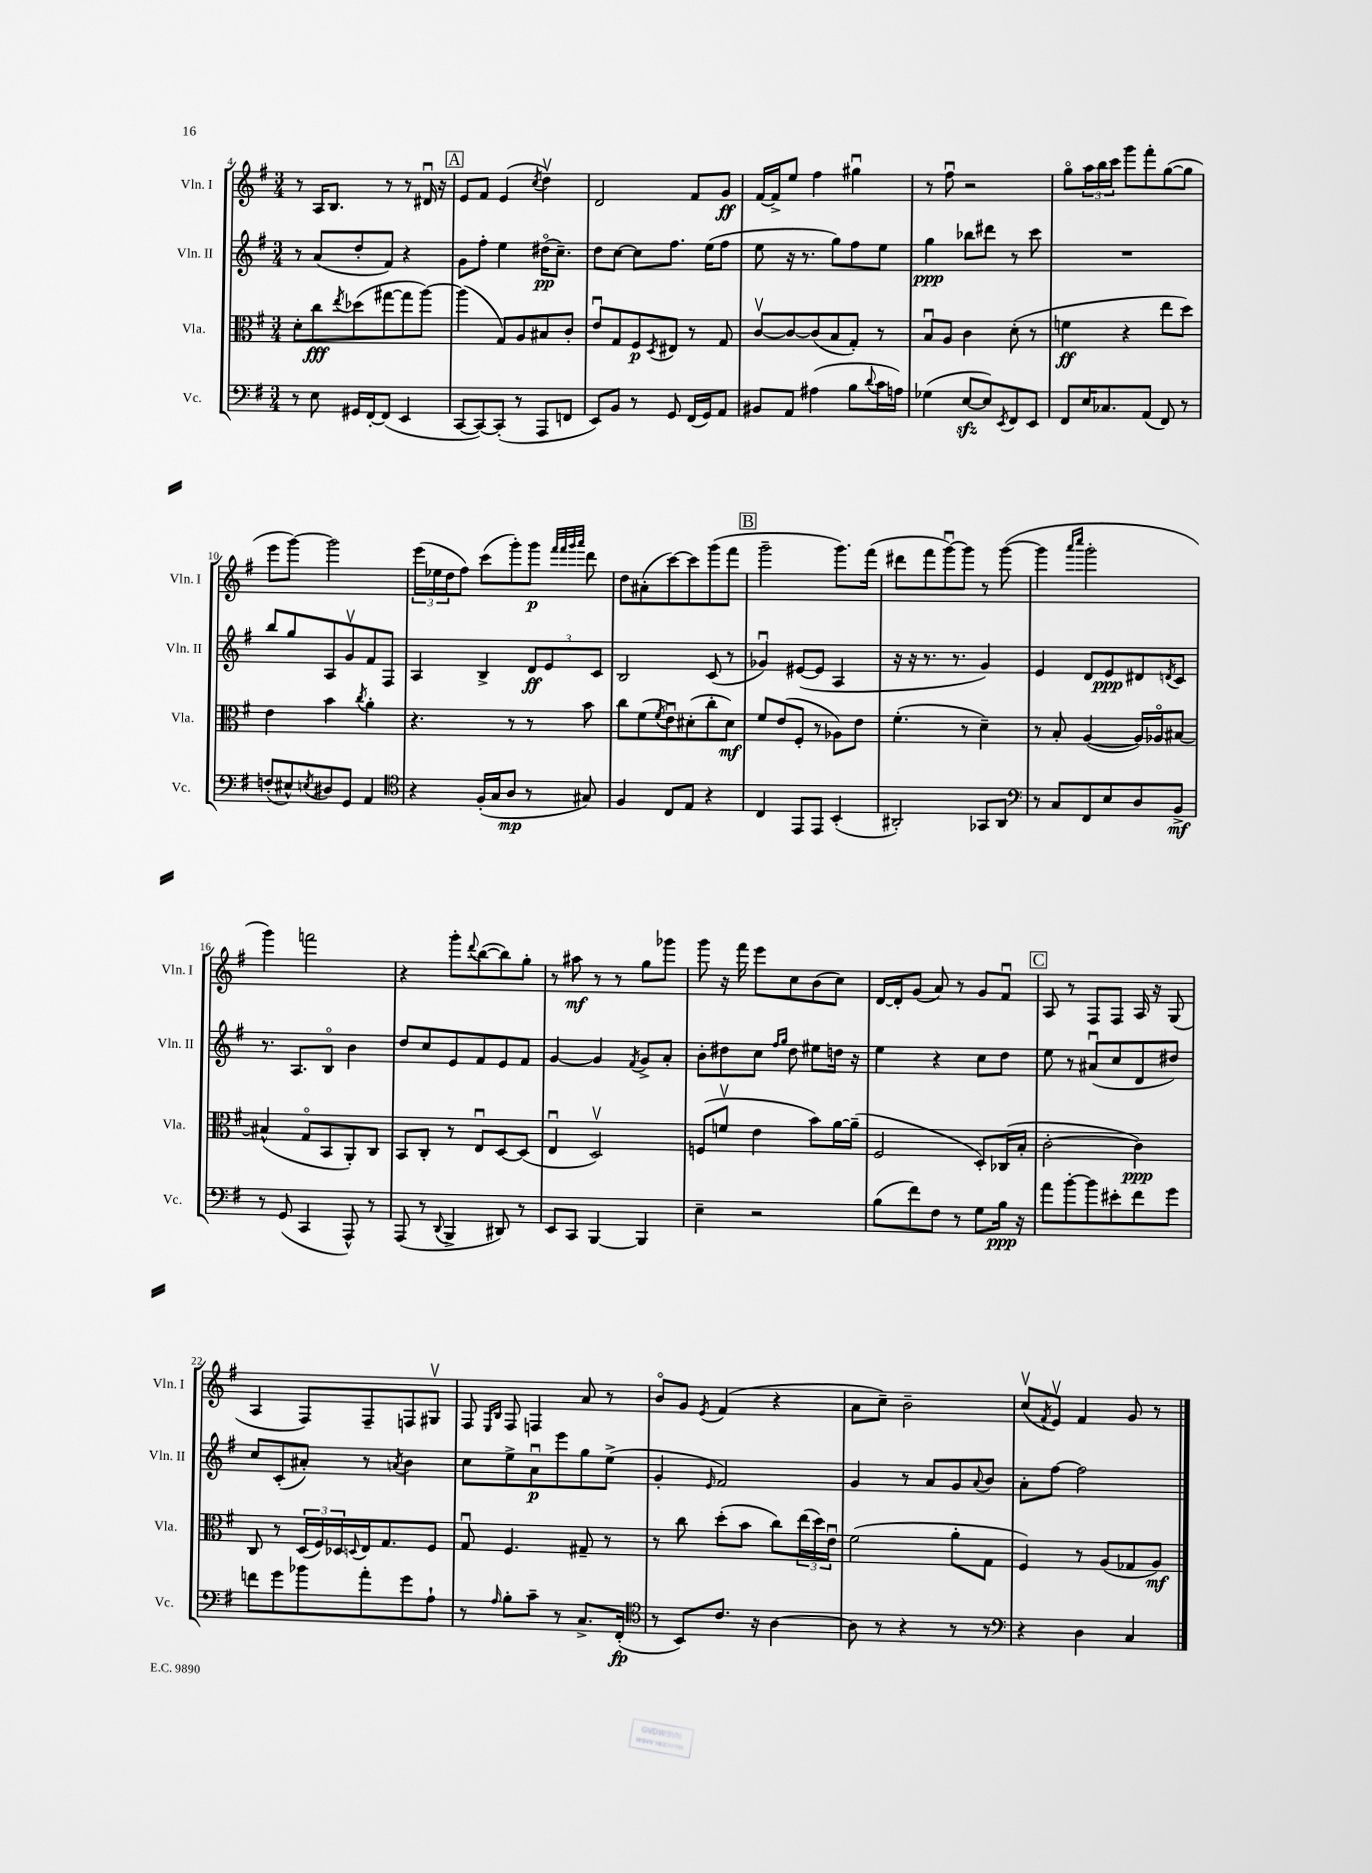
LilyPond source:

<<
\new StaffGroup <<
\new Staff = "s0" \with { instrumentName = "Vln. I" shortInstrumentName = "Vln. I" } {
    \clef treble \key g \major \numericTimeSignature \time 3/4
    r8 a16 b8. r8 r8 dis'16\downbow r16 |
    \mark \markup { \box "A" } e'8 fis'8 e'4( \acciaccatura { c''8 } d''4\upbow) |
    d'2 fis'8 g'8\ff |
    fis'16~ fis'16-> e''8 fis''4 gis''4\downbow |
    r8 fis''8\downbow r2 |
    g''8\flageolet \tuplet 3/2 { a''16 b''16 c'''16 } g'''8 fis'''8-. g''8~( g''8 |
    e'''8 g'''8~) g'''2 |
    \tuplet 3/2 { e'''16( ees''16 d''16 } fis''8) c'''8( g'''8-.) g'''8\p \grace { fis'''32 fis'''32 g'''32 a'''32 } d'''8 |
    d''8 ais'8-.( c'''8~) c'''8 g'''8( fis'''8 |
    \mark \markup { \box "B" } g'''2-- g'''8.) fis'''16( |
    dis'''8 fis'''8 g'''8~\downbow) g'''8 r8 g'''8~( |
    g'''4 \grace { a'''16 c''''16 } g'''2-. |
    g'''4) f'''2 |
    r4 g'''8-. \appoggiatura { d'''8 } b''8~( b''8) g''8-. |
    r8 ais''8\mf r8 r8 g''8 ges'''8 |
    g'''8 r16 fis'''16 e'''8 c''8 b'8( c''8) |
    d'16~ d'16-. g'8( a'8) r8 g'8 fis'8\downbow |
    \mark \markup { \box "C" } a8 r8 fis8 fis8 a16 r16 g8( |
    a4 fis8) fis8-- f8 gis8\upbow |
    fis8 \grace { e16 b16 } fis8 f4 a'8 r8 |
    b'8\flageolet g'8 \acciaccatura { e'8 } fis'4( r4 |
    a'8 c''8--) b'2-- |
    c''8\upbow( \acciaccatura { fis'8 } e'8\upbow) fis'4 g'8 r8 \bar "|." |
}
\new Staff = "s1" \with { instrumentName = "Vln. II" shortInstrumentName = "Vln. II" } {
    \clef treble \key g \major \numericTimeSignature \time 3/4
    r8 a'8( d''8-. fis'8) r4 |
    \mark \markup { \box "A" } g'8 fis''8-. e''4 dis''16\flageolet\pp( c''8.--) |
    d''8 c''8~ c''8 fis''8. e''16( fis''8 |
    e''8 r16 r8. g''8) fis''8 e''8 |
    g''4\ppp bes''8 dis'''8 r8 c'''8 |
    R2. |
    b''8 g''8 a8 g'8\upbow fis'8 fis8 |
    a4 b4-> \tuplet 3/2 { d'8\ff e'8 c'8 } |
    b2 c'8( r8 |
    \mark \markup { \box "B" } ges'4\downbow) eis'8~( eis'8 a4 |
    r16 r16 r8. r8. g'4) |
    e'4 d'8 e'8\ppp dis'8 \acciaccatura { d'8 } c'8 |
    r8. a8. b8\flageolet b'4 |
    d''8 c''8 e'8 fis'8 e'8 fis'8 |
    g'4~ g'4 \acciaccatura { fis'8 } g'8-> a'8-. |
    b'8-. dis''8 c''8 \grace { fis''16 g''16 } dis''8 eis''8 d''16 r16 |
    e''4 r4 c''8 d''8 |
    \mark \markup { \box "C" } e''8 r8 ais'8\downbow( c''8 d'8 dis''8) |
    c''8 c'8-.( ais'8-.) r8 \acciaccatura { a'8 } b'4 |
    c''8 e''8-> a'8\downbow\p e'''8 g''8 e''8->( |
    g'4-. \grace { e'16 } fis'2) |
    g'4 r8 a'8 g'8 \appoggiatura { a'8 } b'8 |
    a'8-. fis''8~ fis''2 \bar "|." |
}
\new Staff = "s2" \with { instrumentName = "Vla." shortInstrumentName = "Vla." } {
    \clef alto \key g \major \numericTimeSignature \time 3/4
    d'8-. c''8\fff \acciaccatura { e''8 } des''8( gis''8~ gis''8 a''8~) |
    \mark \markup { \box "A" } a''4( g8) a8 bis8 c'8-. |
    e'8\downbow g8 fis8\p \acciaccatura { d8 } eis8 r8 g8 |
    c'8~\upbow c'8~ c'8( b8 g8-.) r8 |
    b8\downbow a8 c'4 d'8-.( r8 |
    f'4\ff r4 e''8 d''8) |
    e'4 b'4 \acciaccatura { c''8 } a'4-. |
    r4. r8 r8 b'8 |
    c''8 fis'8( \acciaccatura { fis'8 } e'8\downbow) dis'8-.( c''8-. dis'8\mf) |
    \mark \markup { \box "B" } fis'8 e'8( fis8-. r8 aes8) e'8 |
    fis'4.-.( r8 d'4--) |
    r8 b8-. a4~( a16) aes16\flageolet bis8~ |
    bis4-^( g8\flageolet b,8 a,8-.) c8 |
    b,8 c8-. r8 e8\downbow d8~ d8( |
    e4\downbow d2\upbow) |
    f8( f'8\upbow e'4 b'8) a'16~ a'16--( |
    fis2 d8-.) ces16( b16-. |
    \mark \markup { \box "C" } c'2~-. c'4\ppp) |
    c8 r8 \tuplet 3/2 { d16( fis16) des16 } \appoggiatura { d8 } e16 g8. fis8 |
    g8\downbow fis4. gis8-- r8 |
    r8 c''8 d''8-.( b'8 c''8) \tuplet 3/2 { e''16( d''16) e'16\downbow } |
    fis'2( a'8-. g8 |
    fis4) r8 a8( ges8 a8\mf) \bar "|." |
}
\new Staff = "s3" \with { instrumentName = "Vc." shortInstrumentName = "Vc." } {
    \clef bass \key g \major \numericTimeSignature \time 3/4
    r8 e8 gis,16 fis,16~-. fis,8( e,4 |
    \mark \markup { \box "A" } c,8~ c,8~) c,8-.( r8 a,,8 f,8 |
    e,8) b,8 r8 g,8 fis,16( g,16) a,8 |
    bis,8 a,8 ais4( b8 \appoggiatura { d'8 } c'16 a16) |
    ges4( e8~\sfz e8) \acciaccatura { e,8 } fis,8 e,8 |
    fis,8 e16 ces8. a,8( fis,8) r8 |
    f8-.( eis8-^) \acciaccatura { e8 } dis8 g,8 a,4 |
    \clef tenor r4 fis16-.( g16 a8\mp r8 gis8) |
    fis4 c8 e8 r4 |
    \mark \markup { \box "B" } c4 e,8 e,8 b,4-.( |
    ais,2-.) ges,8 ais,8 |
    \clef bass r8 c8 fis,8 e8 d8 b,8->\mf |
    r8 g,8( c,4 a,,8-^) r8 |
    a,,8( r8 \appoggiatura { d,8 } b,,4-> dis,8) r8 |
    e,8 c,8 b,,4~ b,,4 |
    e4-- r2 |
    b8( fis'8) fis8 r8 g8 b16\ppp r16 |
    \mark \markup { \box "C" } a'8 b'8~-. b'8 eis'8-. fis'8 g'8 |
    f'8 g'8 bes'8 a'8-. g'8 a8-! |
    r8 \grace { a16 } b8-. c'8-- r8 c8.-> fis,16-.\fp( |
    \clef tenor r8 b,8) c'8. r16 a4~ |
    a8 r8 r4 r8 r8 |
    \clef bass r4 d4 c4 \bar "|." |
}
>>
>>
\layout { \context { \Score currentBarNumber = #4 } }
